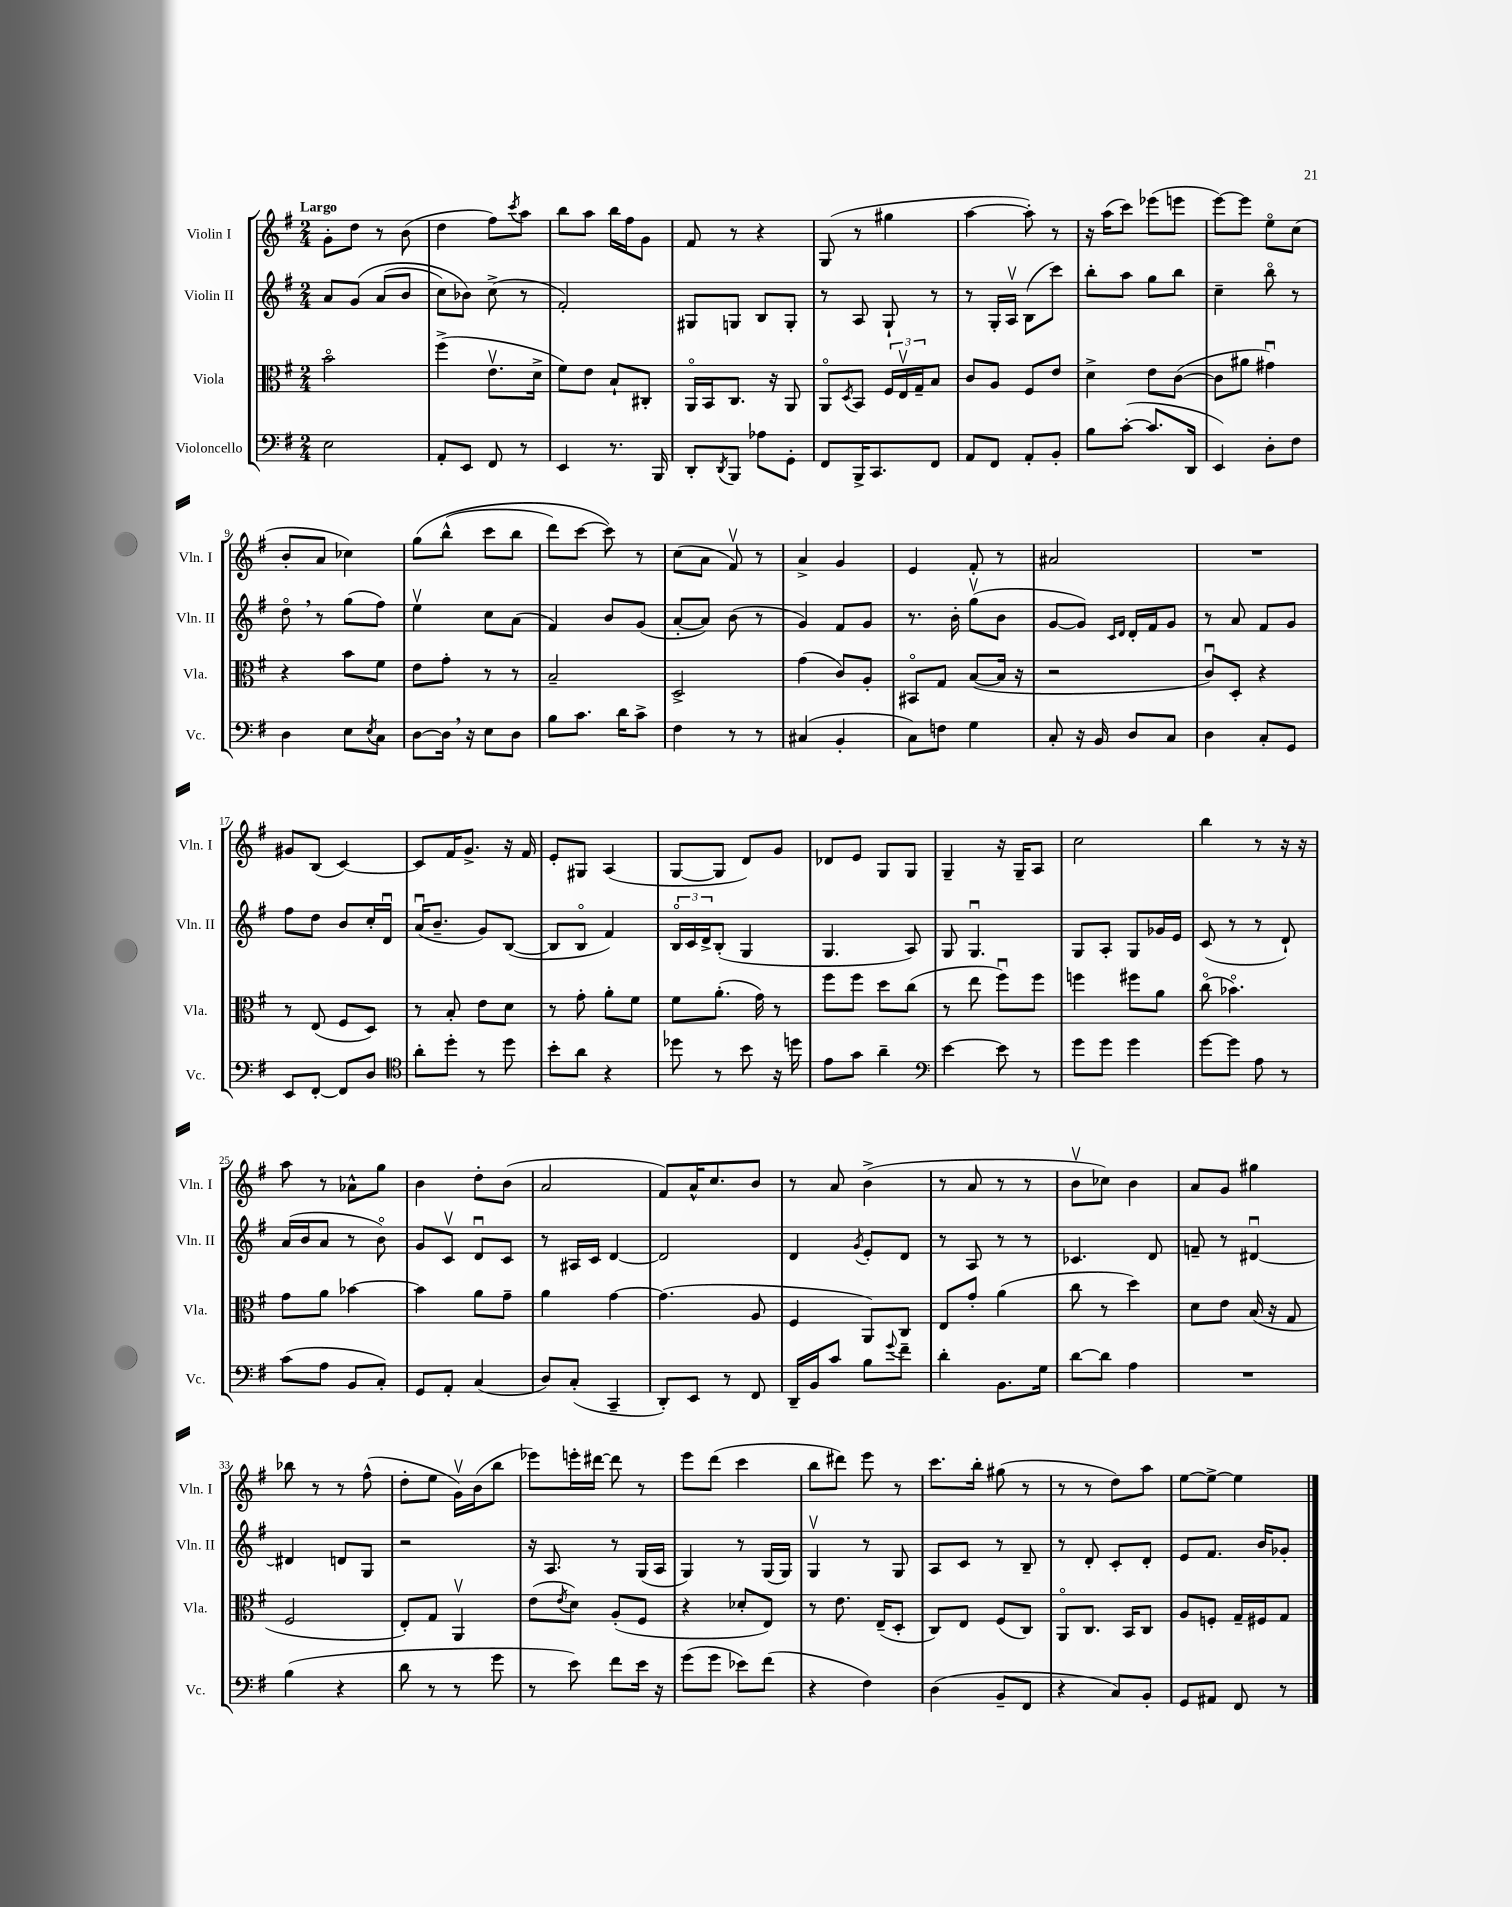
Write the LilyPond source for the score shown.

<<
\new StaffGroup <<
\new Staff = "s0" \with { instrumentName = "Violin I" shortInstrumentName = "Vln. I" } {
    \clef treble \key g \major \numericTimeSignature \time 2/4 \tempo "Largo"
    g'8-. d''8 r8 b'8( |
    d''4 fis''8) \acciaccatura { c'''8 } a''8 |
    b''8 a''8 b''16 fis''16 g'8 |
    fis'8 r8 r4 |
    g8( r8 gis''4 |
    a''4~ a''8-.) r8 |
    r16 a''16( c'''8) ees'''8( e'''8 |
    e'''8~) e'''8 e''8\flageolet c''8( |
    b'8-. a'8 ces''4) |
    g''8\( b''8-^( c'''8 b''8 |
    d'''8) c'''8~ c'''8\) r8 |
    c''8( a'8 fis'8\upbow) r8 |
    a'4-> g'4 |
    e'4 fis'8-. r8 |
    ais'2 |
    R2 |
    gis'8 b8( c'4~) |
    c'8 fis'16 g'8.-> r16 fis'16 |
    e'8-. gis8 a4( |
    g8~ g8 d'8) g'8 |
    des'8 e'8 g8 g8 |
    g4-- r16 g16-- a8 |
    c''2 |
    b''4 r8 r16 r16 |
    a''8 r8 aes'8-^ g''8 |
    b'4 d''8-. b'8( |
    a'2 |
    fis'8) a'16-^ c''8. b'8 |
    r8 a'8 b'4->( |
    r8 a'8 r8 r8 |
    b'8\upbow ces''8) b'4 |
    a'8 g'8 gis''4 |
    bes''8 r8 r8 fis''8-^( |
    d''8-. e''8 g'16\upbow) b'16( b''8 |
    ees'''8) e'''16-. dis'''16~ dis'''8 r8 |
    e'''8 d'''8( c'''4 |
    b''8 dis'''8) e'''8 r8 |
    c'''8. b''16-. gis''8( r8 |
    r8 r8 d''8) a''8 |
    e''8~ e''8~-> e''4 \bar "|." |
}
\new Staff = "s1" \with { instrumentName = "Violin II" shortInstrumentName = "Vln. II" } {
    \clef treble \key g \major \numericTimeSignature \time 2/4
    a'8 g'8\( a'8( b'8 |
    c''8) bes'8\) c''8->( r8 |
    fis'2-.) |
    gis8 g8 b8 g8-. |
    r8 a8 g8-! r8 |
    r8 g16-. a16\upbow b8( c'''8) |
    b''8-. a''8 g''8 b''8 |
    c''4-- b''8\flageolet r8 |
    d''8\flageolet \breathe r8 g''8( fis''8) |
    e''4\upbow c''8 a'8( |
    fis'4) b'8 g'8( |
    a'8~-. a'8) b'8( r8 |
    g'4) fis'8 g'8 |
    r8. b'16-. g''8\upbow( b'8 |
    g'8~ g'8) \grace { c'16 d'16 } d'16-. fis'16 g'8 |
    r8 a'8 fis'8 g'8 |
    fis''8 d''8 b'8 c''16-. d'16\downbow |
    a'16\downbow( b'8.-- g'8) b8~( |
    b8 b8\flageolet fis'4) |
    \tuplet 3/2 { b16\flageolet c'16 d'16-> } b8-.( g4 |
    g4. a8) |
    g8 g4.\downbow |
    g8 a8-. g8 ges'16 e'16 |
    c'8( r8 r8 d'8-!) |
    a'16( b'16 a'8 r8 b'8\flageolet) |
    g'8 c'8\upbow d'8\downbow c'8 |
    r8 ais16 c'16 d'4~ |
    d'2 |
    d'4 \acciaccatura { g'8 } e'8-. d'8 |
    r8 a8 r8 r8 |
    ces'4. d'8 |
    f'8-- r8 dis'4~\downbow |
    dis'4 d'8 g8 |
    r2 |
    r16 a8. r8 g16( a16 |
    g4) r8 g16( g16) |
    g4\upbow r8 g8 |
    a8 c'8 r8 b8-- |
    r8 d'8-. c'8-. d'8-. |
    e'8 fis'8. b'16 ges'8-. \bar "|." |
}
\new Staff = "s2" \with { instrumentName = "Viola" shortInstrumentName = "Vla." } {
    \clef alto \key g \major \numericTimeSignature \time 2/4
    b'2\flageolet |
    fis''4->( e'8.\upbow d'16-> |
    fis'8) e'8 b8-! cis8-. |
    a,16\flageolet b,16 c8. r16 a,8 |
    a,8\flageolet \acciaccatura { d8 } b,8 \tuplet 3/2 { fis16 e16\upbow g16-- } b8 |
    c'8 a8 fis8 e'8 |
    d'4-> e'8 c'8~( |
    c'8 ais'8 gis'4\downbow) |
    r4 b'8 fis'8 |
    e'8 g'8-. r8 r8 |
    b2-- |
    d2-> |
    g'4( c'8) a8-. |
    bis,8\flageolet g8 b8~( b16 r16 |
    r2 |
    c'8\downbow) d8-. r4 |
    r8 e8( fis8 d8) |
    r8 b8-. e'8 d'8 |
    r8 g'8-. a'8-. fis'8 |
    fis'8 a'8.-.( g'16) r8 |
    fis''8 fis''8 d''8 c''8( |
    r8 e''8 fis''8\downbow) fis''8 |
    f''4 fis''8 a'8 |
    c''8\flageolet( bes'4.\flageolet) |
    g'8 a'8 bes'4~ |
    bes'4 a'8 g'8-- |
    a'4 g'4~ |
    g'4.( a8 |
    fis4 a,8) c8 |
    e8 g'8-. a'4( |
    c''8 r8 d''4) |
    d'8 e'8 b16( r16 g8 |
    fis2 |
    e8-.) g8 a,4\upbow |
    e'8( \acciaccatura { e'8 } d'8) a8-.( fis8 |
    r4 des'8-. e8) |
    r8 e'8. e16--( d8-. |
    c8) e8 fis8( c8) |
    a,8\flageolet c8. b,16 c8 |
    a8 f8-. g16-- fis16 g8 \bar "|." |
}
\new Staff = "s3" \with { instrumentName = "Violoncello" shortInstrumentName = "Vc." } {
    \clef bass \key g \major \numericTimeSignature \time 2/4
    e2 |
    a,8-. e,8 fis,8 r8 |
    e,4 r8. b,,16 |
    d,8-. \acciaccatura { d,8 } b,,8 aes8 g,8-. |
    fis,8 b,,16-> c,8. fis,8 |
    a,8 fis,8 a,8-. b,8-. |
    b8 c'8~-.( c'8. d,16 |
    e,4) d8-. fis8 |
    d4 e8 \acciaccatura { e8 } c8 |
    d8~ d16 \breathe r16 e8 d8 |
    b8 c'8. d'16 c'8-> |
    fis4 r8 r8 |
    cis4( b,4-. |
    c8) f8 g4 |
    c8-. r16 b,16 d8 c8 |
    d4 c8-. g,8 |
    e,8 fis,8~-. fis,8 d8 |
    \clef tenor a'8-. d''8-. r8 d''8 |
    b'8-. a'8 r4 |
    des''8 r8 b'8 r16 d''16 |
    e'8 g'8 a'4-- |
    \clef bass e'4~ e'8 r8 |
    g'8 g'8 g'4 |
    g'8~ g'8 a8 r8 |
    c'8( a8 b,8 c8-.) |
    g,8 a,8-. c4( |
    d8) c8-.( c,4-- |
    d,8-.) e,8 r8 fis,8 |
    d,16-- b,16 c'8 b8 \appoggiatura { g'8 } fis'8-- |
    d'4-. b,8. g16 |
    d'8~ d'8 a4 |
    R2 |
    b4( r4 |
    d'8 r8 r8 g'8 |
    r8 e'8) fis'8 e'16 r16 |
    g'8( g'8 ees'8) fis'8( |
    r4 fis4) |
    d4( b,8-- fis,8 |
    r4 c8) b,8-. |
    g,8 ais,8 fis,8 r8 \bar "|." |
}
>>
>>
